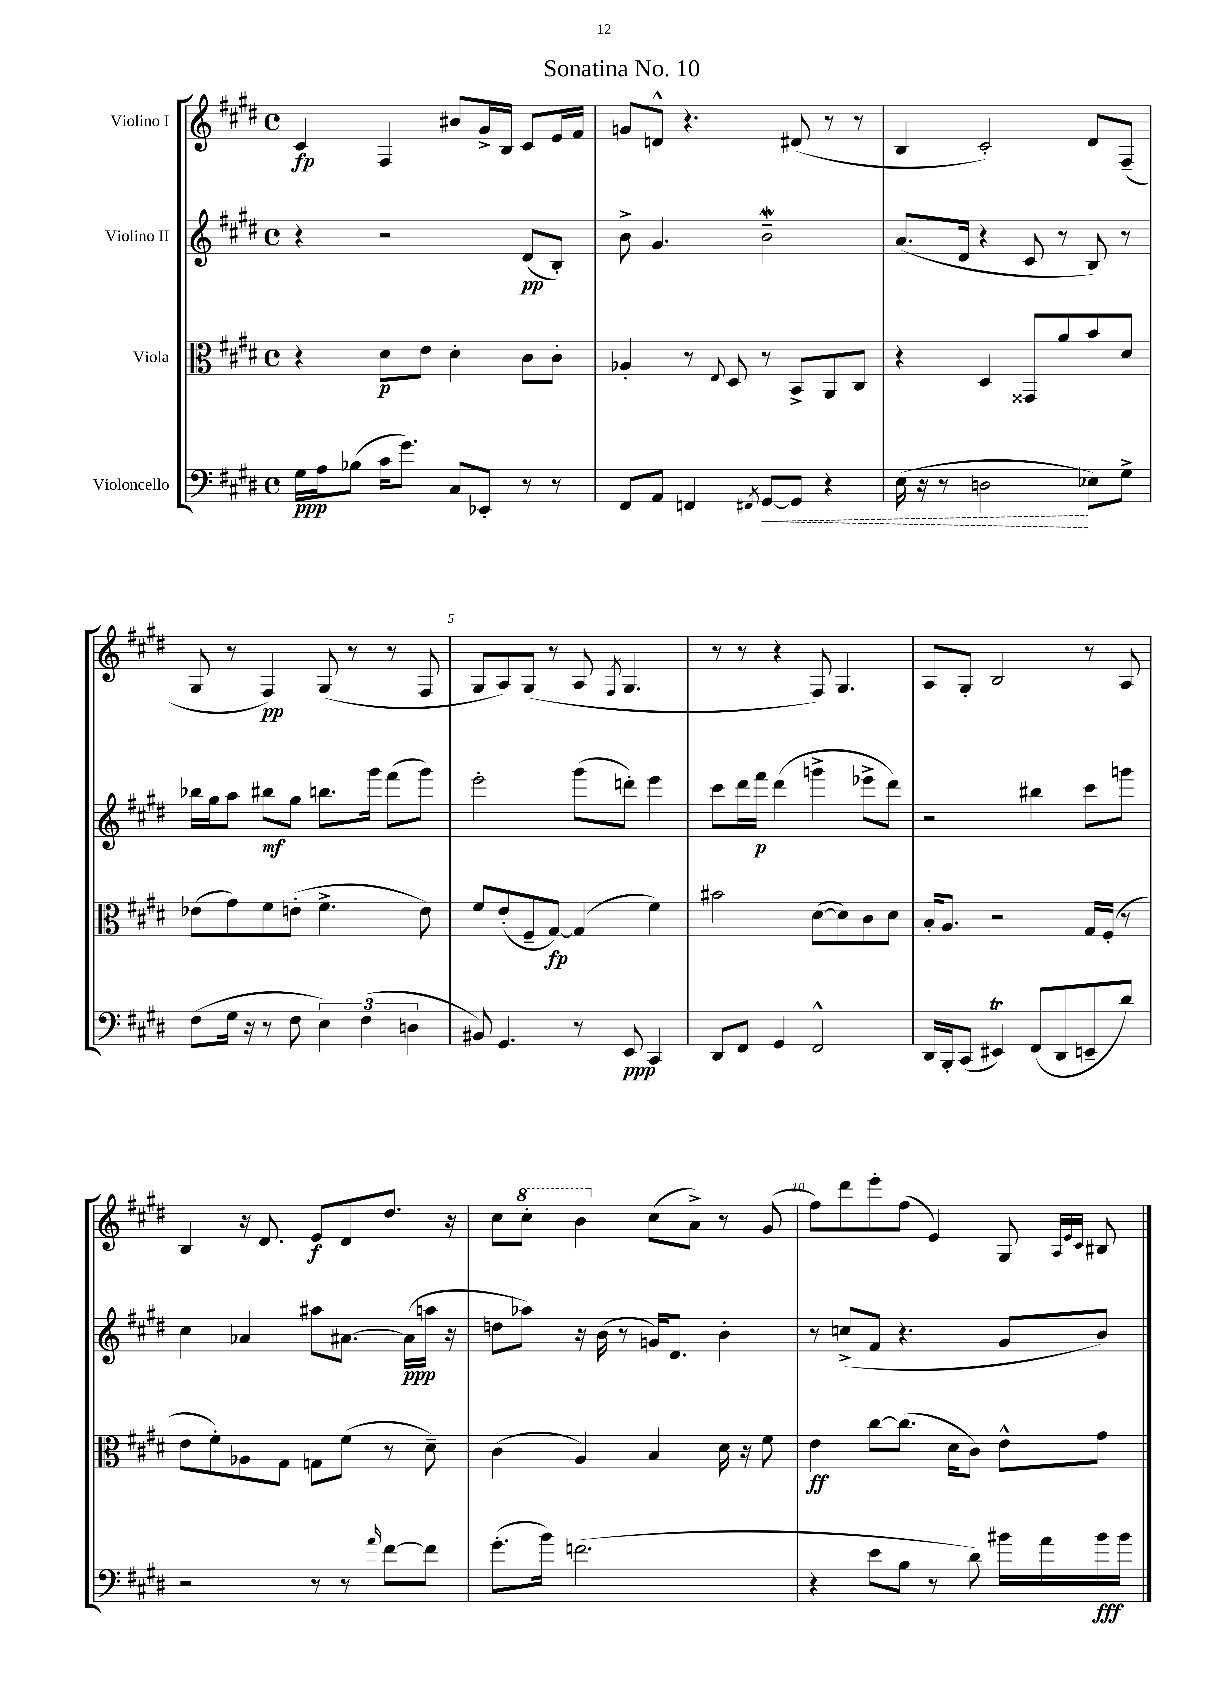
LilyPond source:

\header { title = "Sonatina No. 10" }
<<
\new StaffGroup <<
\new Staff = "s0" \with { instrumentName = "Violino I" } {
    \clef treble \key e \major \defaultTimeSignature \time 4/4
    cis'4\fp fis4 bis'8 gis'16-> b16 cis'8 e'16 fis'16 |
    g'8 d'8-^ r4. dis'8( r8 r8 |
    b4 cis'2-.) dis'8 fis8--( |
    gis8 r8 fis4\pp) gis8( r8 r8 fis8 |
    gis8 a8) gis8( r8 a8 \acciaccatura { fis8 } gis4. |
    r8 r8 r4 fis8) gis4. |
    a8 gis8-. b2 r8 a8 |
    b4 r16 dis'8. e'8\f dis'8 dis''8. r16 |
    cis''8 \ottava #1 cis'''8-. b''4 \ottava #0 cis''8( a'8->) r8 gis'8( |
    fis''8) dis'''8 e'''8-. fis''8( e'4) gis8 \grace { a32 e'32 cis'32 } bis8 \bar "|." |
}
\new Staff = "s1" \with { instrumentName = "Violino II" } {
    \clef treble \key e \major \defaultTimeSignature \time 4/4
    r4 r2 dis'8\pp( b8-.) |
    b'8-> gis'4. b'2--\mordent |
    a'8.( dis'16 r4 cis'8 r8 b8) r8 |
    bes''16 gis''16 a''8 bis''8\mf gis''8 b''8. gis'''16 fis'''8( gis'''8) |
    e'''2-. gis'''8( d'''8-.) e'''4 |
    cis'''8 dis'''16 fis'''16\p dis'''4( g'''4-> ees'''8-> dis'''8) |
    r2 bis''4 cis'''8 g'''8 |
    cis''4 aes'4 ais''8 ais'8.~ ais'16\ppp( a''16 r16 |
    d''8 aes''8) r16 b'16( r8 g'16) dis'8. b'4-. |
    r8 c''8->( fis'8 r4. gis'8 b'8) \bar "|." |
}
\new Staff = "s2" \with { instrumentName = "Viola" } {
    \clef alto \key e \major \defaultTimeSignature \time 4/4
    r4 dis'8\p e'8 dis'4-. cis'8 cis'8-. |
    aes4-. r8 \appoggiatura { e8 } dis8 r8 b,8-> a,8 cis8 |
    r4 dis4 gisis,8 a'8 b'8 dis'8 |
    ees'8( gis'8) fis'8 e'8-.( fis'4.-> e'8) |
    fis'8 e'8-.( fis8-- gis8~\fp) gis4( fis'4) |
    bis'2 dis'8~( dis'8) cis'8 dis'8 |
    b16-. a8. r2 gis16 fis16-.( r8 |
    e'8 fis'8-.) aes8 gis8 g8 fis'8( r8 dis'8--) |
    cis'4( a4) b4 dis'16 r16 fis'8 |
    e'4\ff cis''8~ cis''8.( dis'16 cis'8) e'8-^ gis'8 \bar "|." |
}
\new Staff = "s3" \with { instrumentName = "Violoncello" } {
    \clef bass \key e \major \defaultTimeSignature \time 4/4
    gis16\ppp a16 bes8( cis'16 gis'8.) cis8 ees,8-. r8 r8 |
    fis,8 a,8 f,4 \acciaccatura { fis,8 } \once \override Hairpin.style = #'dashed-line gis,8~\< gis,8 r4 |
    e16( r16 r8 d2\! ees8) gis8-> |
    fis8( gis16 r16 r8 fis8 \tuplet 3/2 { e4) fis4( d4 } |
    bis,8) gis,4. r8 e,8\ppp cis,4 |
    dis,8 fis,8 gis,4 fis,2-^ |
    dis,16 b,,16-. cis,8( eis,4\trill) fis,8( dis,8 e,8-- dis'8) |
    r2 r8 r8 \grace { a'16 } fis'8~ fis'8 |
    gis'8.-.( b'16) f'2.( |
    r4 e'8 b8 r8 dis'8) bis'16 a'16 bis'16\fff bis'16 \bar "|." |
}
>>
>>
\layout { \context { \Score \override BarNumber.break-visibility = ##(#f #t #t) barNumberVisibility = #(every-nth-bar-number-visible 5) } }
